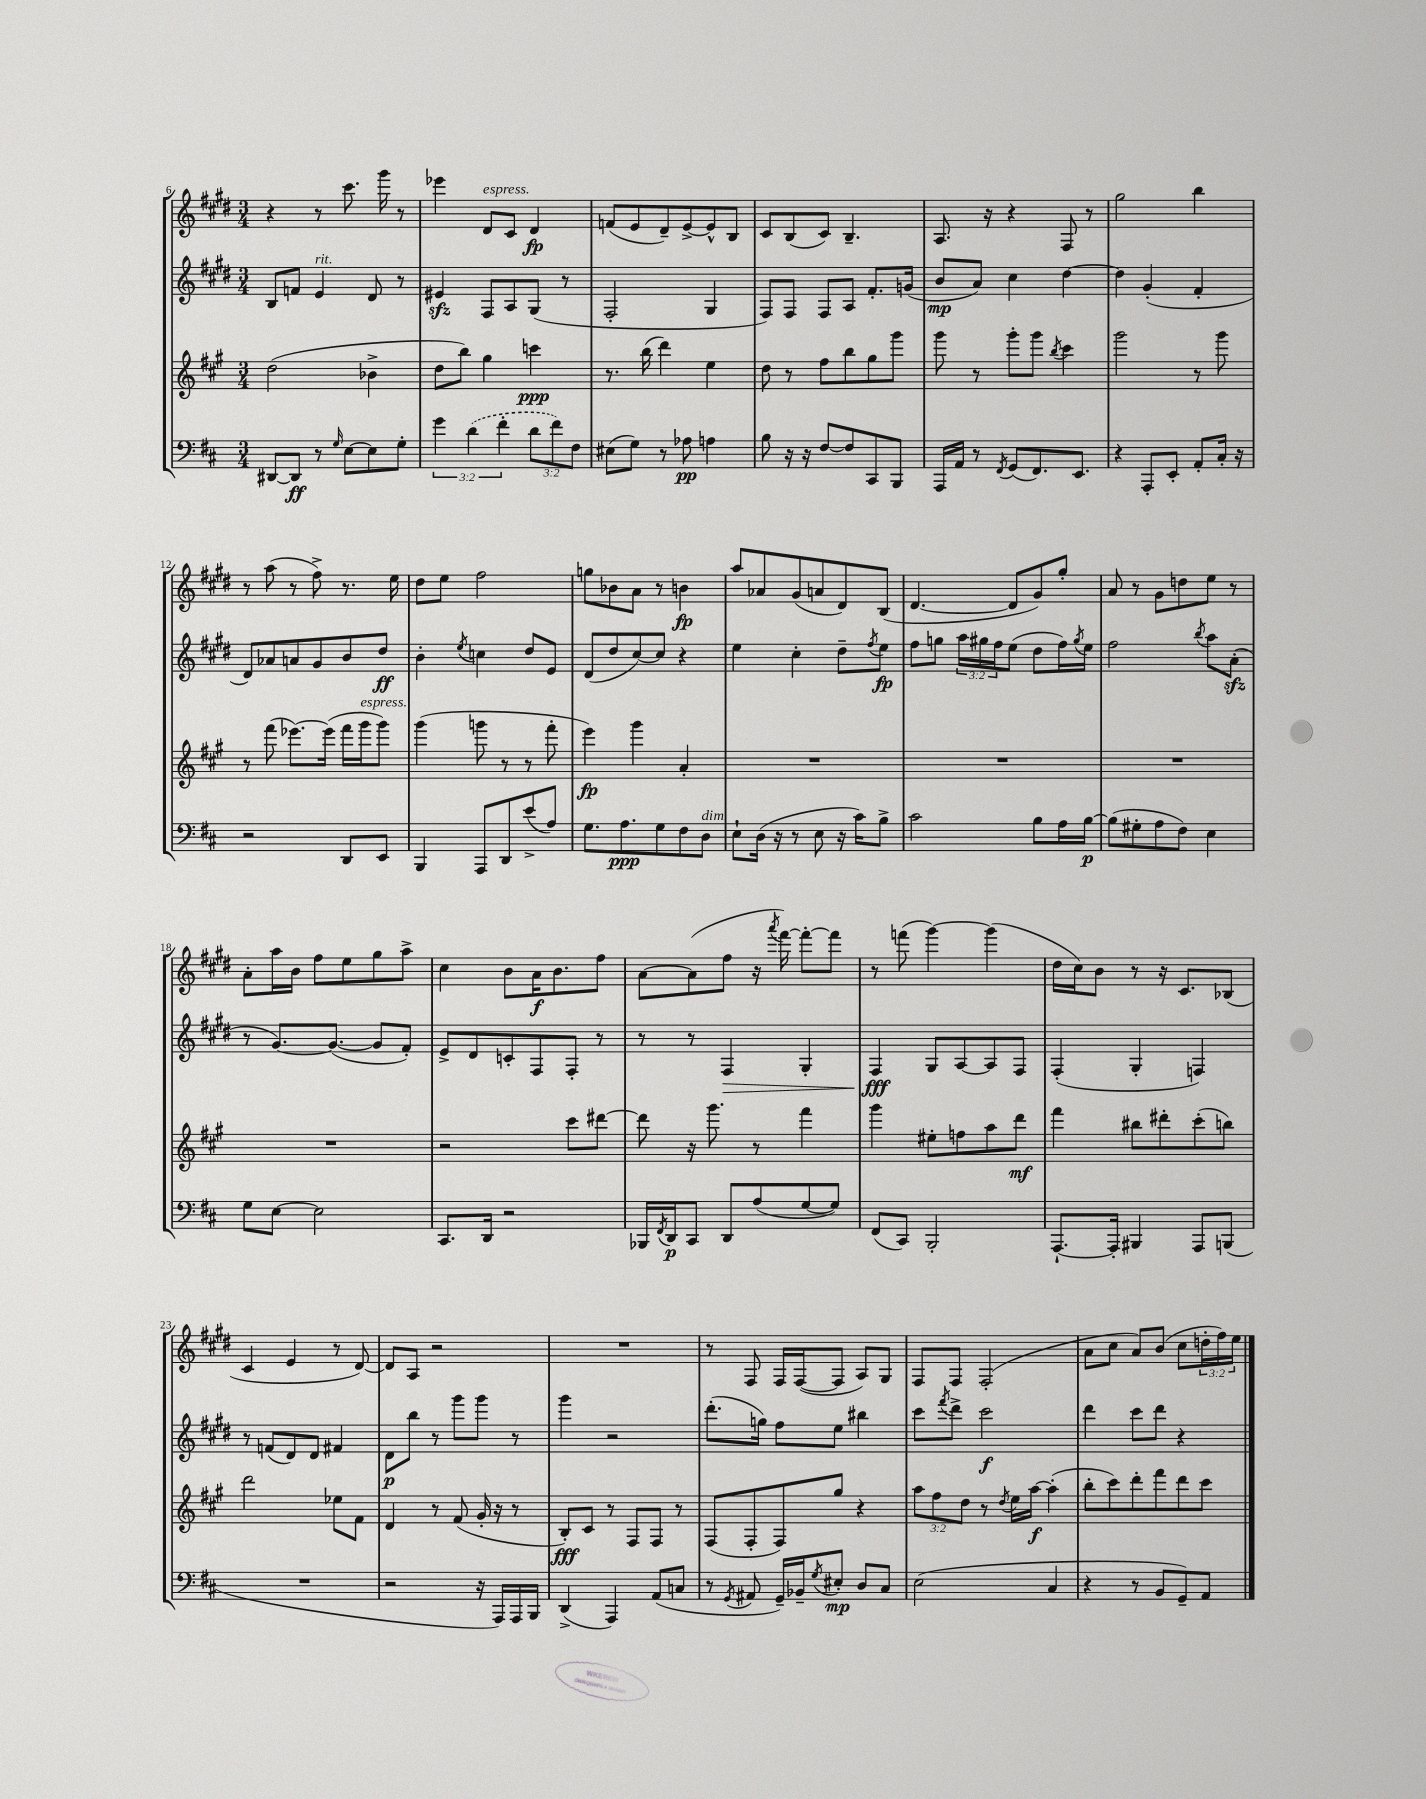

**kern	**kern	**kern	**kern
*staff4	*staff3	*staff2	*staff1
*clefF4	*clefG2	*clefG2	*clefG2
*k[f#c#]	*k[f#c#g#]	*k[f#c#g#d#]	*k[f#c#g#d#]
*M3/4	*M3/4	*M3/4	*M3/4
[8DD#	(2dd	8B	4r
8DD#]	.	8f	.
8r	.	4e	8r
16qqG	.	.	.
[8E	.	.	8.ccc#
8E]	4b-^	8d#	.
.	.	.	16ggg#
8G'	.	8r	8r
=	=	=	=
6g	8dd	4e#	4eee-
.	8bb)	.	.
(6d	.	.	.
.	4gg#	8F#	8d#
6f#'	.	.	.
.	.	8A	8c#
12d	4ccc	(8G#	4d#
12f#)	.	.	.
.	.	8r	.
12F#	.	.	.
=	=	=	=
(8E#	8.r	2F#'	(8f
8G)	.	.	8e
.	(16bb	.	.
8r	4ddd)	.	8d#~)
8A-	.	.	[8e^
4A	4ee	4G#	8e^^]
.	.	.	8B
=	=	=	=
8B	8dd	8F#)	8c#
16r	8r	8F#	(8B
16r	.	.	.
[8F#	8ff#	8F#	8c#)
8F#]	8bb	8A	4.B~
8CC#	8gg#	8.f#'	.
8BBB	8ggg#	.	.
.	.	(16g	.
=	=	=	=
16AAA	8ggg#	8b	8.A
16AA	.	.	.
8r	8r	8a)	.
.	.	.	16r
8qFF#	.	.	.
(8GG	8ggg#'	4cc#	4r
8.FF#)	8ggg#	.	.
.	8qbb	.	.
.	4ccc#	[4dd#	8F#
8.EE	.	.	.
.	.	.	8r
=	=	=	=
4r	2ggg#	4dd#]	2gg#
8AAA'	.	(4g#'	.
8EE'	.	.	.
8AA'	8r	4f#'	4bb
16C#'	8ggg#	.	.
16r	.	.	.
=	=	=	=
2r	8r	8d#)	8r
.	(8fff#	8a-	(8aa
.	[8.eee-)	8a	8r
.	.	8g#	8ff#^)
.	(16eee-]	.	.
8DD	16fff#	8b	8.r
.	16ggg#	.	.
8EE	8ggg#)	8dd#	.
.	.	.	16ee
=	=	=	=
4BBB	(4ggg#	4b'	8dd#
.	.	.	8ee
.	.	8qee	.
8AAA	8ggg	4cc	2ff#
8DD	8r	.	.
(8e^	8r	8dd#	.
8A)	8fff#'	8e	.
=	=	=	=
8.G	4eee)	(8d#	8gg
.	.	8dd#	8b-
8.A	.	.	.
.	4ggg#	[8cc#)	8a
8G	.	8cc#]	8r
8F#	4a'	4r	4b
8D	.	.	.
=	=	=	=
8E`	2.r	4ee	8aa
(16D	.	.	8a-
16r	.	.	.
8r	.	4cc#'	(8g#
8E	.	.	8a
16r	.	8dd#~	8d#)
16c#)	.	.	.
.	.	8qff#	.
8B^	.	8ee	(8B
=	=	=	=
2c#	2.r	8ff#	[4.d#
.	.	8gg	.
.	.	24aa	.
.	.	24gg#	.
.	.	24ff#	.
.	.	(8ee	8d#]
8B	.	8dd#	8g#)
16A	.	16ff#)	8gg#'
.	.	8qgg#	.
[16B	.	16ee	.
=	=	=	=
(8B]	2.r	2ff#	8a
8G#'	.	.	8r
8A	.	.	8g#
8F#)	.	.	8dd
.	.	8qbb	.
4E	.	8aa	8ee
.	.	(8a'	8r
=	=	=	=
8G	2.r	8r	8a'
[8E	.	[8.g#)	16aa
.	.	.	16b
2E]	.	.	8ff#
.	.	(8.g#_	.
.	.	.	8ee
.	.	8g#]	8gg#
.	.	8f#')	8aa^
=	=	=	=
8.CC#	2r	8e^	4cc#
.	.	8d#	.
16DD	.	.	.
2r	.	8c'	8b
.	.	8F#	16a
.	.	.	8.b
.	8ccc#	8F#'	.
.	[8ddd#	8r	8ff#
=	=	=	=
16BBB-	8ddd#]	8r	[8a
8qFF#	.	.	.
16DD	.	.	.
8CC#	16r	8r	(8a]
.	8.ggg#	.	.
8DD	.	4F#	8ff#
(8A	8r	.	16r
.	.	.	8qaaa
.	.	.	[16fff#)
[8G	4fff#	4G#'	8fff#'_
8G])	.	.	8fff#]
=	=	=	=
(8FF#	4ggg#	4F#	8r
8CC#)	.	.	(8fff
2BBB'	8ee#'	8G#	[4ggg#)
.	8ff	[8A	.
.	8aa	8A]	(4ggg#]
.	8ddd	8F#	.
=	=	=	=
[8.AAA`	4fff#	(4F#'	16dd#
.	.	.	16cc#)
.	.	.	8b
16AAA']	.	.	.
4BBB#	8bb#	4G#'	8r
.	8ddd#'	.	16r
.	.	.	8.c#
8AAA	(8ccc#'	4F)	.
(8BBB	8bb)	.	(8B-
=	=	=	=
2.r	2ddd	8r	4c#
.	.	(8f	.
.	.	8d#)	4e
.	.	8d#	.
.	8ee-	4f#	8r
.	8f#	.	[8d#)
=	=	=	=
2r	4d	8d#	8d#]
.	.	8bb	8A
.	8r	8r	2r
.	(8f#	8ggg#	.
16r	16g#'	8ggg#	.
16AAA)	16r	.	.
16AAA	8r	8r	.
16BBB	.	.	.
=	=	=	=
(4DD^	8B')	4ggg#	2.r
.	8c#	.	.
4AAA)	8r	2r	.
.	8F#	.	.
(8AA	8F#	.	.
8C	8r	.	.
=	=	=	=
8r	(8F#	(8.ddd#'	8r
8qGG	.	.	.
8AA#	8F#'	.	8F#
.	.	16gg)	.
16GG~)	8F#)	8ff#	16F#
16BB-~	.	.	([16F#
8qG	.	.	.
8E#'	8gg#	8ee	8F#]
8D	4r	4bb#	8A)
8C#	.	.	8G#
=	=	=	=
(2E	12aa	8ccc#	8F#
.	12ff#	.	.
.	.	8qfff#	.
.	.	8ddd#^	8F#
.	12dd	.	.
.	8r	2ccc#	(2F#'
.	8qdd	.	.
.	16ee	.	.
.	[16aa	.	.
4C#	(4aa']	.	.
=	=	=	=
4r	8bb'	4ddd#	8a
.	8ccc#)	.	8cc#
8r	8ddd'	8ccc#	8a)
8BB	8fff#	8ddd#	(8b
8GG~)	8ddd	4r	8cc#
8AA	8ccc#	.	24dd'
.	.	.	24ff#)
.	.	.	24ee
==	==	==	==
*-	*-	*-	*-
